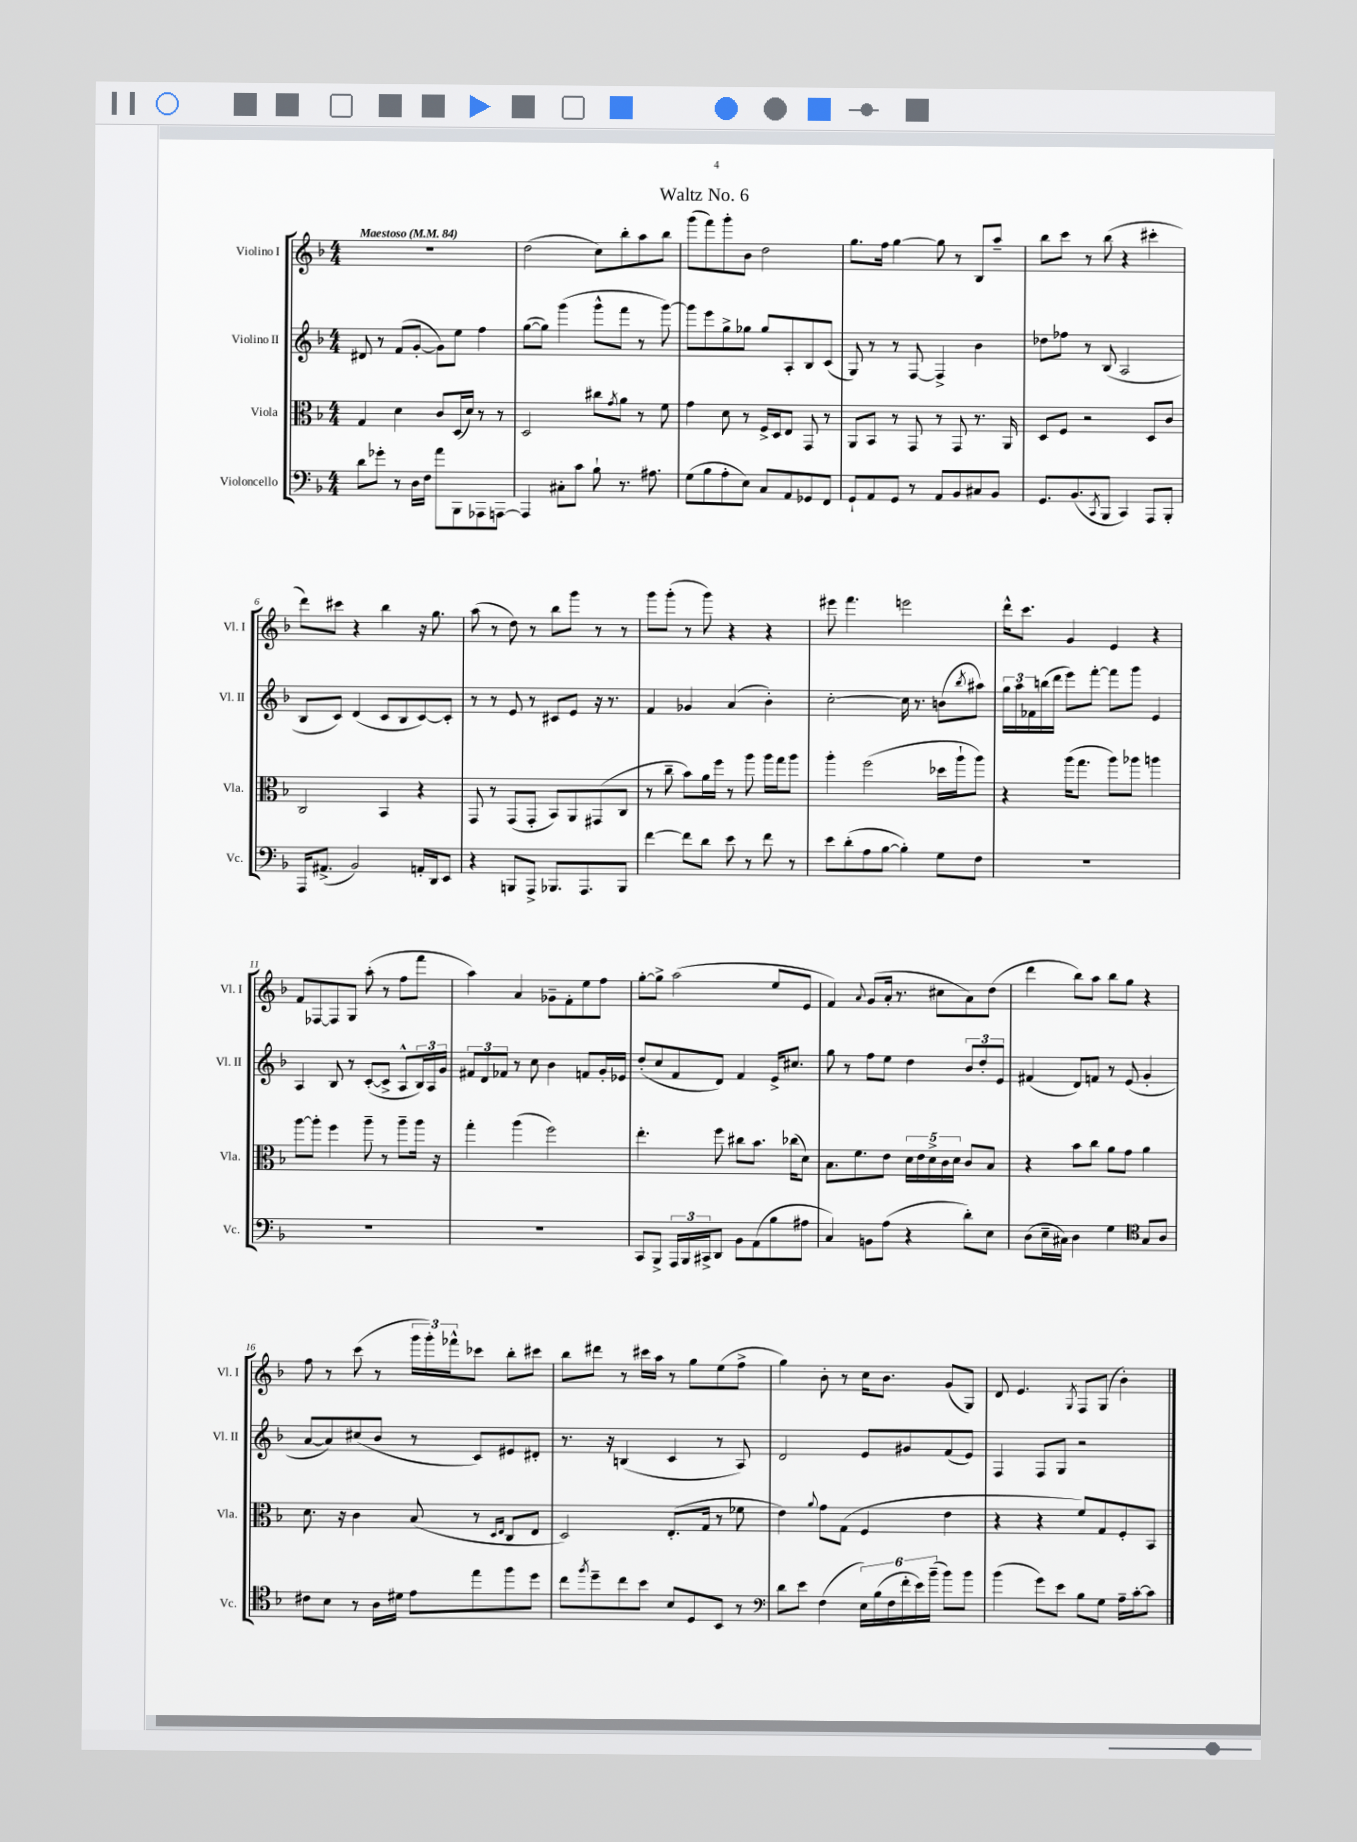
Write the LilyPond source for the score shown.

\header { title = "Waltz No. 6" }
<<
\new StaffGroup <<
\new Staff = "s0" \with { instrumentName = "Violino I" shortInstrumentName = "Vl. I" } {
    \clef treble \key f \major \numericTimeSignature \time 4/4 \tempo "Maestoso" 4 = 84
    R1 |
    d''2( c''8) bes''8-. a''8 bes''8 |
    g'''8( f'''8) g'''8-. bes'8 d''2 |
    g''8. f''16 g''4~ g''8 r8 bes8 a''8-- |
    bes''8 c'''8 r8 bes''8( r4 cis'''4-. |
    d'''8) cis'''8 r4 bes''4 r16 g''8. |
    a''8( r8 d''8) r8 bes''8 g'''8 r8 r8 |
    g'''8 g'''8-.( r8 g'''8) r4 r4 |
    eis'''8 f'''4. e'''2 |
    d'''16-^ c'''8. g'4 e'4 r4 |
    f'8 fes8~ fes8 g8 a''8-.( r8 f''8 f'''8 |
    a''4) a'4 ges'8-- f'8-. e''8 f''8 |
    g''8~-. g''8-> a''2( e''8 e'8 |
    f'4) \appoggiatura { a'8 } g'8( a'16-. r8. cis''8 a'8) d''8( |
    d'''4 bes''8) a''8 bes''8 g''8 r4 |
    f''8 r8 c'''8( r8 \tuplet 3/2 { g'''16 g'''16-.) fes'''16-^ } ces'''8 bes''8-. cis'''8 |
    bes''8 dis'''8 r8 cis'''16 a''16 r8 g''8 e''8( f''8-> |
    g''4) bes'8-. r8 c''16 bes'8. g'8( g8) |
    d'8 e'4. \acciaccatura { g8 } f8 g8( bes'4-.) \bar "|." |
}
\new Staff = "s1" \with { instrumentName = "Violino II" shortInstrumentName = "Vl. II" } {
    \clef treble \key f \major \numericTimeSignature \time 4/4
    dis'8 r8 f'8( g'8~-. g'8) e''8 f''4 |
    g''8~( g''8) g'''4( g'''8-^ f'''8 r8 g'''8~) |
    g'''8 e'''8 g''8-> ges''8 ges''8 a8-. bes8 c'8( |
    g8) r8 r8 f8~ f4-> bes'4 |
    des''8 fes''8 r8 bes8( a2 |
    bes8 c'8) d'4( c'8 bes8 c'8~) c'8-. |
    r8 r8 e'8 r8 cis'8 e'8 r16 r8. |
    f'4 ges'4 a'4( bes'4-.) |
    c''2~-. c''16 r8. b'8( \acciaccatura { bes''8 } ais''8) |
    \tuplet 3/2 { g''16 a''16 fes'16 } b''16( d'''16 e'''8) f'''8~-. f'''8 g'''8 e'4 |
    a4 bes8 r8 c'8~-.( c'8-> a8-^ \tuplet 3/2 { bes16) a16 g'16 } |
    \tuplet 3/2 { fis'8 d'8 fes'8 } r8 c''8 bes'4 f'8 g'16-. ees'16 |
    d''8-.( c''8 f'8 d'8) f'4 e'16-> cis''8. |
    g''8 r8 f''8 e''8 d''4 \tuplet 3/2 { bes'8 d''8-. e'8 } |
    fis'4( d'8) f'8 r8 e'8( g'4-. |
    a'8~ a'8) cis''8( bes'8 r8 c'8) eis'8 dis'8-. |
    r8. r16 b4( c'4 r8 a8) |
    d'2 e'8 gis'8 f'8( e'8) |
    f4 f8 g8 r2 \bar "|." |
}
\new Staff = "s2" \with { instrumentName = "Viola" shortInstrumentName = "Vla." } {
    \clef alto \key f \major \numericTimeSignature \time 4/4
    g4 d'4 c'8 d16( d'16) r8 r8 |
    d2 cis''8 \acciaccatura { g'8 } a'8 r8 f'8 |
    g'4 d'8 r8 f16-> d16 e8 g,8 r8 |
    a,8 bes,8 r8 g,8 r8 g,8 r8. a,16 |
    d8 f8 r2 d8 c'8 |
    c2 bes,4 r4 |
    g,8 r8 g,8( g,8-. bes,8) a,8 gis,8( c8 |
    r8 c''8-- bes'8) a'16 f''16 r8 a''8 a''16 g''16 a''8 |
    a''4-. f''2( des''16 a''16-! a''8) |
    r4 a''16( g''8. a''8) aes''8 a''4 |
    a''8~ a''8-. f''4 a''8-- r8 a''8-- a''16 r16 |
    g''4-. a''4( f''2) |
    e''4.-. f''8 cis''8 bes'8. ces''16( d'8) |
    bes8. f'8. e'8 \tuplet 5/4 { d'16 e'16 d'16-> c'16 d'16 } c'8 bes8 |
    r4 bes'8 c''8 a'8 g'8 a'4 |
    d'8. r16 c'4 bes8( r8 \grace { d16 e16 } c8 e8 |
    d2) e8.-.( g16 r8 fes'8 |
    e'4) \appoggiatura { a'8 } g'8 g8( f4 e'4 |
    r4 r4 f'8) g8 f8-. bes,8 \bar "|." |
}
\new Staff = "s3" \with { instrumentName = "Violoncello" shortInstrumentName = "Vc." } {
    \clef bass \key f \major \numericTimeSignature \time 4/4
    d'8 ges'8-. r8 d16 f16 a'8 bes,,8 aes,,8 a,,8~ |
    a,,4 cis8-. c'8 bes8-! r8. ais8. |
    g8( bes8 a8-. e8) c8 a,8 ges,8 f,8 |
    g,8-! a,8 g,8 r8 a,8 bes,8 cis8 bes,8 |
    g,8. bes,8.( \acciaccatura { c,8 } bes,,8 c,4) a,,8 bes,,8-. |
    a,,16 ais,8.->( bes,2) a,16-. d,16 e,8 |
    r4 b,,8 a,,8-> bes,,8. a,,8. bes,,8 |
    f'4~ f'8 d'8 e'8 r8 f'8 r8 |
    e'8 d'8-.( a8 bes8~ bes4-.) g8 f8 |
    R1 |
    R1 |
    R1 |
    c,8 bes,,8-> \tuplet 3/2 { a,,16 bes,,16 cis,16-> } d,8 bes,8 a,8( bes8 ais8 |
    c4) b,8 a8( r4 d'8-.) e8 |
    d8( e16-- cis16) d4 g4 \clef tenor g8 a8 |
    cis'8 bes8 r8 a16 dis'16 e'8 e''8 f''8 d''8 |
    c''8 \acciaccatura { f''8 } d''8-- c''8 bes'8 bes8 d8 bes,8 r8 |
    \clef bass d'8 e'8 f4( \tuplet 6/4 { e16) bes16( f16 f'16-. e'16) bes'16--( } bes'8) bes'8 |
    bes'4( g'8) e'8 bes8 g8 a16-- c'16~-. c'8 \bar "|." |
}
>>
>>
